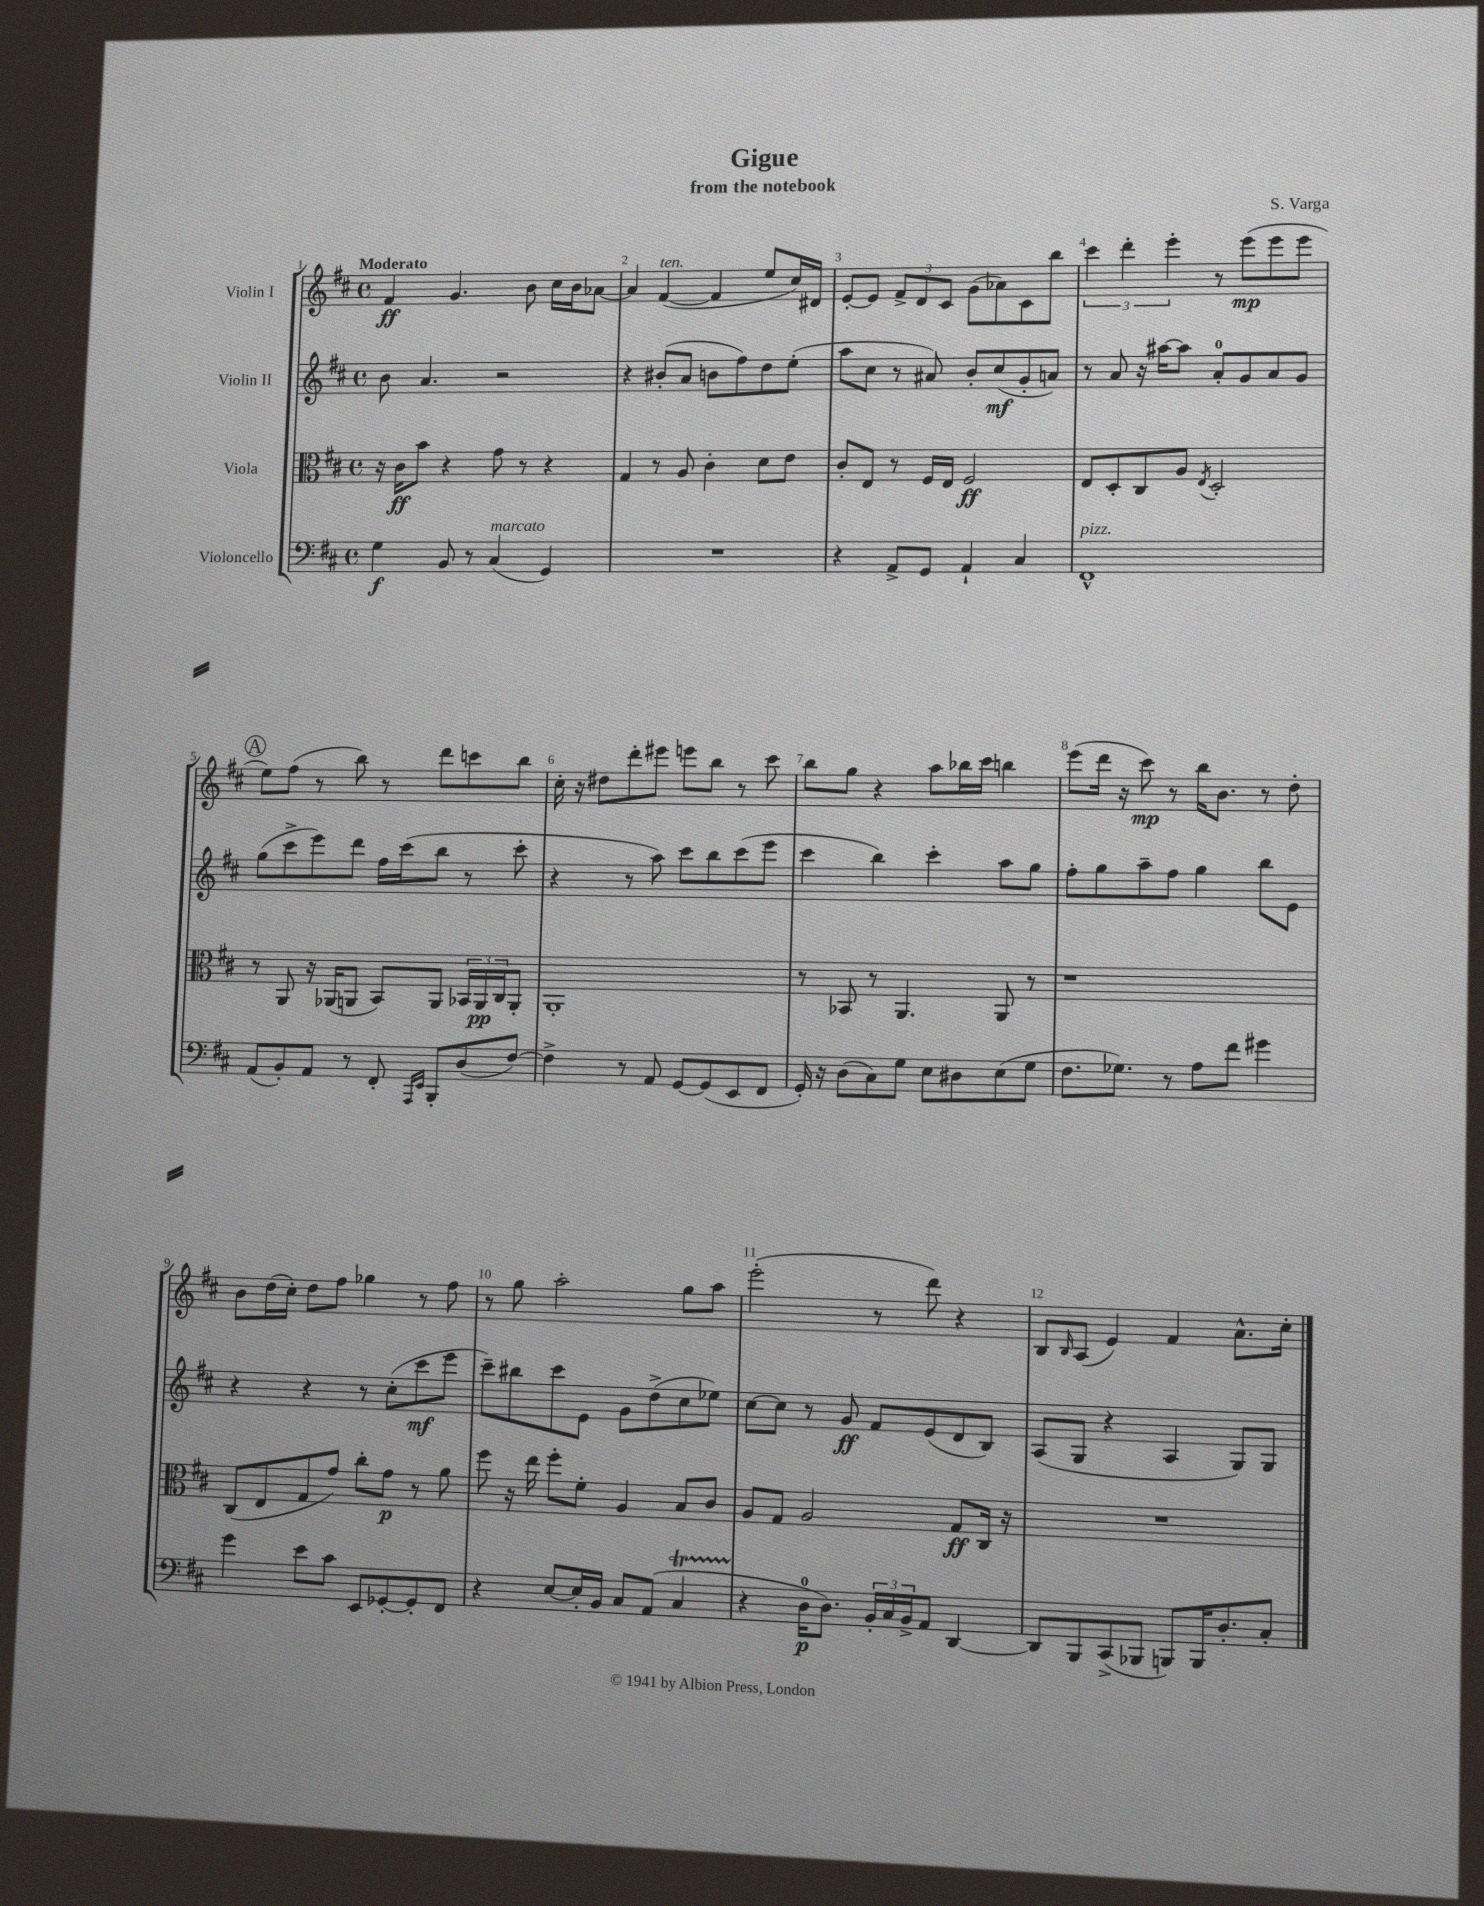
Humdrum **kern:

**kern	**kern	**kern	**kern
*staff4	*staff3	*staff2	*staff1
*clefF4	*clefC3	*clefG2	*clefG2
*k[f#c#]	*k[f#c#]	*k[f#c#]	*k[f#c#]
*M4/4	*M4/4	*M4/4	*M4/4
*met(c)	*met(c)	*met(c)	*met(c)
4G	16r	8b	4f#
.	16c#	.	.
.	8b	4.a	.
8BB	4r	.	4.g
8r	.	.	.
(4C#	8g	2r	.
.	8r	.	8b
4GG)	4r	.	16cc#
.	.	.	16b
.	.	.	[8a-
=	=	=	=
1r	4G	4r	4a-]
.	8r	(8b#'	([4f#
.	8A	8a	.
.	4c#'	8b	4f#]
.	.	8ff#)	.
.	8d	8dd	8ee
.	8e	(8ee'	16cc#)
.	.	.	16d#
=	=	=	=
4r	8c#'	8aa	[8e'
.	8E	8cc#	8e]
8AA^	8r	8r	12f#^
.	.	.	12d
8GG	16F#	8a#)	.
.	.	.	12c#
.	16E	.	.
4AA`	2F#	8b'	(8g
.	.	(8cc#	8a-)
4C#	.	8g'	8c#
.	.	8a)	8bb
=	=	=	=
1FF#^^	8E	8r	6ccc#
.	8D'	8a	.
.	.	.	6ddd'
.	8C#	16r	.
.	.	[16aa#	.
.	.	.	6eee'
.	8A	8aa#]	.
.	8qE	.	.
.	2D'	8a'	8r
.	.	8g	(8eee
.	.	8a	8eee
.	.	8g	8eee
=	=	=	=
(8AA	8r	(8gg	8ee)
8BB')	8AA	8ccc#^	(8ff#
8AA	16r	8eee)	8r
.	(16AA-	.	.
8r	8AA	8ddd	8bb)
8FF#'	8BB)	16ff#	8r
.	.	(16ccc#	.
16qqAAA	.	.	.
16qqEE	.	.	.
8BBB'	8AA	8bb	8ddd
(8D	24BB-	8r	8ccc
.	24AA	.	.
.	24C#	.	.
[8F#)	8AA'	8ccc#'	8bb
=	=	=	=
4F#^]	1AA'	4r	16cc#'
.	.	.	16r
.	.	.	8dd#
8r	.	8r	8ddd'
8AA	.	8aa)	8eee#
[8GG	.	8ccc#	8eee
(8GG]	.	8bb	8bb
8EE	.	(8ccc#	8r
8FF#	.	8eee	8ccc#
=	=	=	=
16GG')	8r	4ccc#	8bb
16r	.	.	.
(8D	8BB-	.	8gg
8C#)	8r	4bb)	4r
8G	4.AA	.	.
8E	.	4ccc#'	8aa
8D#	.	.	16bb-
.	.	.	16ccc#
(8E	8AA	8aa	4bb
8G	8r	8gg	.
=	=	=	=
8.F#	1r	8ff#'	(8eee
.	.	8gg	16ddd
8.G-)	.	.	16r
.	.	8aa~	8ccc#)
8r	.	8ff#	8r
8A	.	4gg	16bb
.	.	.	8.b
8f#	.	.	.
4g#	.	8bb	8r
.	.	8e	8dd'
=	=	=	=
4g	(8C#	4r	8b
.	8E	.	(16dd
.	.	.	16cc#')
8e	8G	4r	8dd
8c#	8g)	.	8ff#
8EE	8cc#'	8r	4gg-
[8GG-'	8g	(8cc#'	.
8GG-']	8r	8ccc#	8r
8FF#	8a	8eee	8ff#
=	=	=	=
4r	8ff#	8ccc#~)	8r
.	16r	8bb#	8gg
.	16ee	.	.
[8E	8ff#'	8ccc#	2aa'
16E']	8f#'	8e	.
16BB	.	.	.
8C#	4A	8g	.
(8AA	.	(8dd^	.
4C#	8B	8cc#	8gg
.	8c#	8ee-)	8aa
=	=	=	=
4r	8A	[8cc#	(2eee'
.	8G	8cc#]	.
16D	2A	8r	.
8.D)	.	.	.
.	.	8g	.
24BB'	.	8f#	8r
24C#	.	.	.
24BB^	.	.	.
8AA	.	(8e	8ddd)
[4DD	8G	8d	4r
.	16C#	8B)	.
.	16r	.	.
=	=	=	=
8DD]	1r	(8A	8B
.	.	.	16qqB
8BBB	.	8G	(8A
(8CC#^	.	4r	4e)
8BBB-	.	.	.
8BBB)	.	4A	4f#
16BBB	.	.	.
8.D'	.	.	.
.	.	8G)	8.a^^
8C#'	.	8G	.
.	.	.	16cc#'
==	==	==	==
*-	*-	*-	*-
